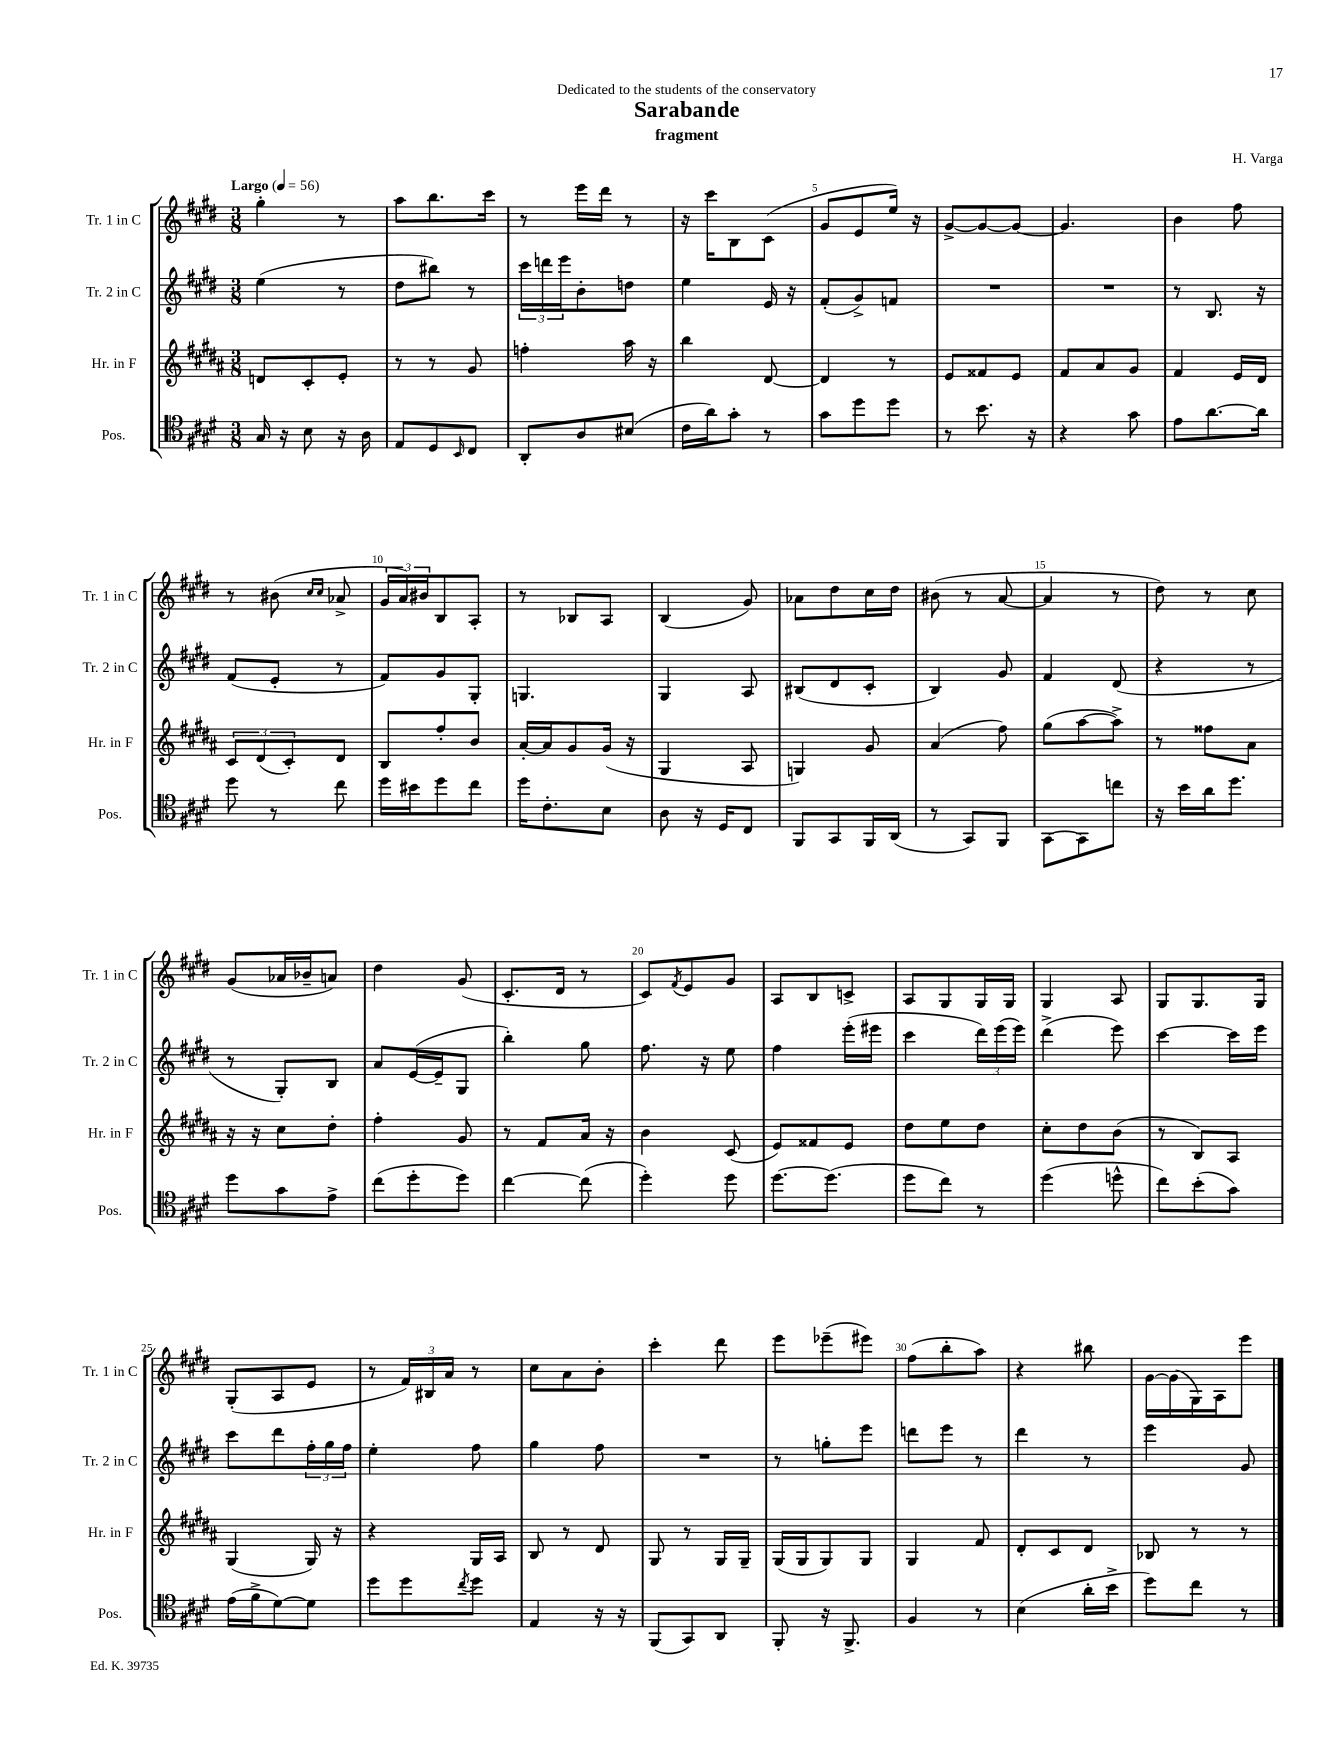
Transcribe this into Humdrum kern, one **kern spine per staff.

**kern	**kern	**kern	**kern
*part4	*part3	*part2	*part1
*staff4	*staff3	*staff2	*staff1
*I"Pos.	*I"Hr. in F	*I"Tr. 2 in C	*I"Tr. 1 in C
*I'Pos.	*I'Hr. in F	*I'Tr. 2 in C	*I'Tr. 1 in C
*clefC4	*clefG2	*clefG2	*clefG2
*k[f#c#g#d#]	*k[f#c#g#d#a#]	*k[f#c#g#d#]	*k[f#c#g#d#]
*M3/8	*M3/8	*M3/8	*M3/8
*MM56	*MM56	*MM56	*MM56
=1	=1	=1	=1
!	!	!	!LO:TX:a:B:t=Largo
16G#/	8dn/L	(4ee\	4gg#'\
16r	.	.	.
8B\	8c#'/	.	.
16r	8e'/J	8r	8r
16A\	.	.	.
=2	=2	=2	=2
8E/L	8r	8dd#\L	8aa\L
8D#/	8r	8bb#X\J)	8.bb\
16qqBB/	.	.	.
8C#/J	8g#/	8r	.
.	.	.	16ccc#\Jk
=3	=3	=3	=3
8AA'/L	4ffn'\	24ccc#\LL	8r
.	.	24dddn\	.
.	.	24eee\J	.
8A/	.	8b'\	16eee\LL
.	.	.	16ddd#\JJ
(8B#X/J	16aa#\	8ddn\J	8r
.	16r	.	.
=4	=4	=4	=4
16c#\LL	4bb\	4ee\	16r
16a\J)	.	.	16ccc#\KL
8g#'\J	.	.	8B\
8r	[8d#/	16e/	(8c#\J
.	.	16r	.
=5	=5	=5	=5
8g#\L	4d#/]	(8f#'/L	8g#/L
8dd#\	.	8g#^/)	8e/
8dd#\J	8r	8fn/J	16ee/Jk)
.	.	.	16r
=6	=6	=6	=6
8r	8e/L	4.r	[8g#^/L
8.b\	8f##X/	.	8g#/_
.	8e/J	.	8g#/J_
16r	.	.	.
=7	=7	=7	=7
4r	8f#/L	4.r	4.g#/]
.	8a#/	.	.
8g#\	8g#/J	.	.
=8	=8	=8	=8
8e\L	4f#/	8r	4b\
[8.a\	.	8.B/	.
.	16e/LL	.	8ff#\
16a\Jk]	16d#/JJ	16r	.
!!LO:LB:g=z
=9	=9	=9	=9
8dd#\	12c#/L	(8f#/L	8r
.	(12d#/	.	.
8r	.	8e'/J	(8b#X\
.	12c#'/)	.	.
.	.	.	16qqcc#/LL
.	.	.	16qqcc#/JJ
8cc#\	8d#/J	8r	8a-X^/
=10	=10	=10	=10
16dd#\LL	8B/L	8f#/L)	24g#/LL
.	.	.	24a/)
16b#X\J	.	.	.
.	.	.	24b#X/J
8dd#\	8ff#'/	8g#/	8B/
8cc#\J	8b/J	8G#'/J	8A'/J
=11	=11	=11	=11
16dd#\KL	[16a#'/LL	4.Gn/	8r
8.c#'\	16a#/J]	.	.
.	8g#/	.	8B-X/L
8B\J	(16g#/Jk	.	8A/J
.	16r	.	.
=12	=12	=12	=12
8A\	4G#/	4G#/	(4B/
16r	.	.	.
16D#/KL	.	.	.
8C#/J	8A#/	8A/	8g#/)
=13	=13	=13	=13
8FF#/L	4Gn/)	(8B#X/L	8a-X\L
8GG#/	.	8d#/	8dd#\
16FF#/L	8g#/	8c#'/J	16cc#\L
(16AA/JJ	.	.	16dd#\JJ
=14	=14	=14	=14
8r	(4a#/	4B/)	(8b#X\
8GG#/L)	.	.	8r
8FF#/J	8ff#\)	8g#/	[8a/
=15	=15	=15	=15
[8GG#\L	(8gg#\L	4f#/	4a/]
8GG#\]	[8aa#\	.	.
8ccn\J	8aa#^\J])	(8d#/	8r
=16	=16	=16	=16
16r	8r	4r	8dd#\)
16b\LL	.	.	.
16a\J	8ff##X\L	.	8r
8.dd#\J	.	.	.
.	8a#\J	8r	8cc#\
!!LO:LB:g=z
=17	=17	=17	=17
8dd#\L	16r	8r	(8g#/L
.	16r	.	.
8g#\	8cc#\L	8G#'/L)	16a-X/L
.	.	.	16b-X~/J
8e^\J	8dd#'\J	8B/J	8an/J)
=18	=18	=18	=18
(8cc#\L	4ff#'\	8a/L	4dd#\
8dd#'\	.	([16e/L	.
.	.	16e~/J]	.
8dd#\J)	8g#/	8G#/J	(8g#/
=19	=19	=19	=19
[4cc#\	8r	4bb'\)	8.c#'/L
.	8f#/L	.	.
.	.	.	16d#/Jk
(8cc#\]	16a#/Jk	8gg#\	8r
.	16r	.	.
=20	=20	=20	=20
4dd#'\)	4b\	8.ff#\	8c#/L)
.	.	.	8qf#/
.	.	.	8e/
.	.	16r	.
8dd#\	(8c#/	8ee\	8g#/J
=21	=21	=21	=21
[8.dd#\L	8e/L)	4ff#\	8A/L
.	8f##X/	.	8B/
(8.dd#\J]	.	.	.
.	8e/J	(16eee'\LL	8cn^/J
.	.	16eee#X\JJ	.
=22	=22	=22	=22
8dd#\L	8dd#\L	4ccc#\	8A/L
8cc#\J)	8ee\	.	8G#/
8r	8dd#\J	24ddd#\LL)	16G#/L
.	.	(24eee\	.
.	.	.	16G#/JJ
.	.	24eee\JJ)	.
=23	=23	=23	=23
(4dd#\	8cc#'\L	(4ddd#^\	4G#/
.	8dd#\	.	.
8ddn^^\	(8b\J	8eee\)	8A/
=24	=24	=24	=24
8cc#\L)	8r	[4ccc#\	8G#/L
(8b'\	8B/L)	.	8.G#/
8g#\J)	8A#/J	16ccc#\LL]	.
.	.	16eee\JJ	16G#/Jk
!!LO:LB:g=z
=25	=25	=25	=25
(16e\LL	(4G#/	8ccc#\L	(8G#'/L
16f#^\J	.	.	.
[8d#\)	.	8ddd#\	8A/
8d#\J]	16G#/)	24ff#'\L	8e/J
.	.	24gg#\	.
.	16r	.	.
.	.	24ff#\JJ	.
=26	=26	=26	=26
8dd#\L	4r	4ee'\	8r
8dd#\	.	.	24f#/LL)
.	.	.	24B#X/
.	.	.	24a/JJ
8qcc#/	.	.	.
8dd#\J	16G#/LL	8ff#\	8r
.	16A#/JJ	.	.
=27	=27	=27	=27
4E/	8B/	4gg#\	8cc#\L
.	8r	.	8a\
16r	8d#/	8ff#\	8b'\J
16r	.	.	.
=28	=28	=28	=28
(8FF#/L	8G#/	4.r	4ccc#'\
8GG#/)	8r	.	.
8AA/J	16G#/LL	.	8ddd#\
.	16G#~/JJ	.	.
=29	=29	=29	=29
8FF#'/	(16G#/LL	8r	8eee\L
.	16G#/J	.	.
16r	8G#/)	8ggn'\L	(8eee-X~\
8.FF#^/	.	.	.
.	8G#/J	8eee\J	8eee#X\J)
=30	=30	=30	=30
4F#/	4G#/	8dddn\L	(8ff#\L
.	.	8eee\J	8bb'\
8r	8f#/	8r	8aa\J)
=31	=31	=31	=31
(4B\	8d#'/L	4ddd#\	4r
.	8c#/	.	.
16a'\LL	8d#/J	8r	8bb#X\
16b^\JJ	.	.	.
=32	=32	=32	=32
8dd#\L)	8B-X/	4eee\	[16g#\LL
.	.	.	(16g#\]
8cc#\J	8r	.	16G#\)
.	.	.	16A\J
8r	8r	8g#/	8eee\J
==	==	==	==
*-	*-	*-	*-
